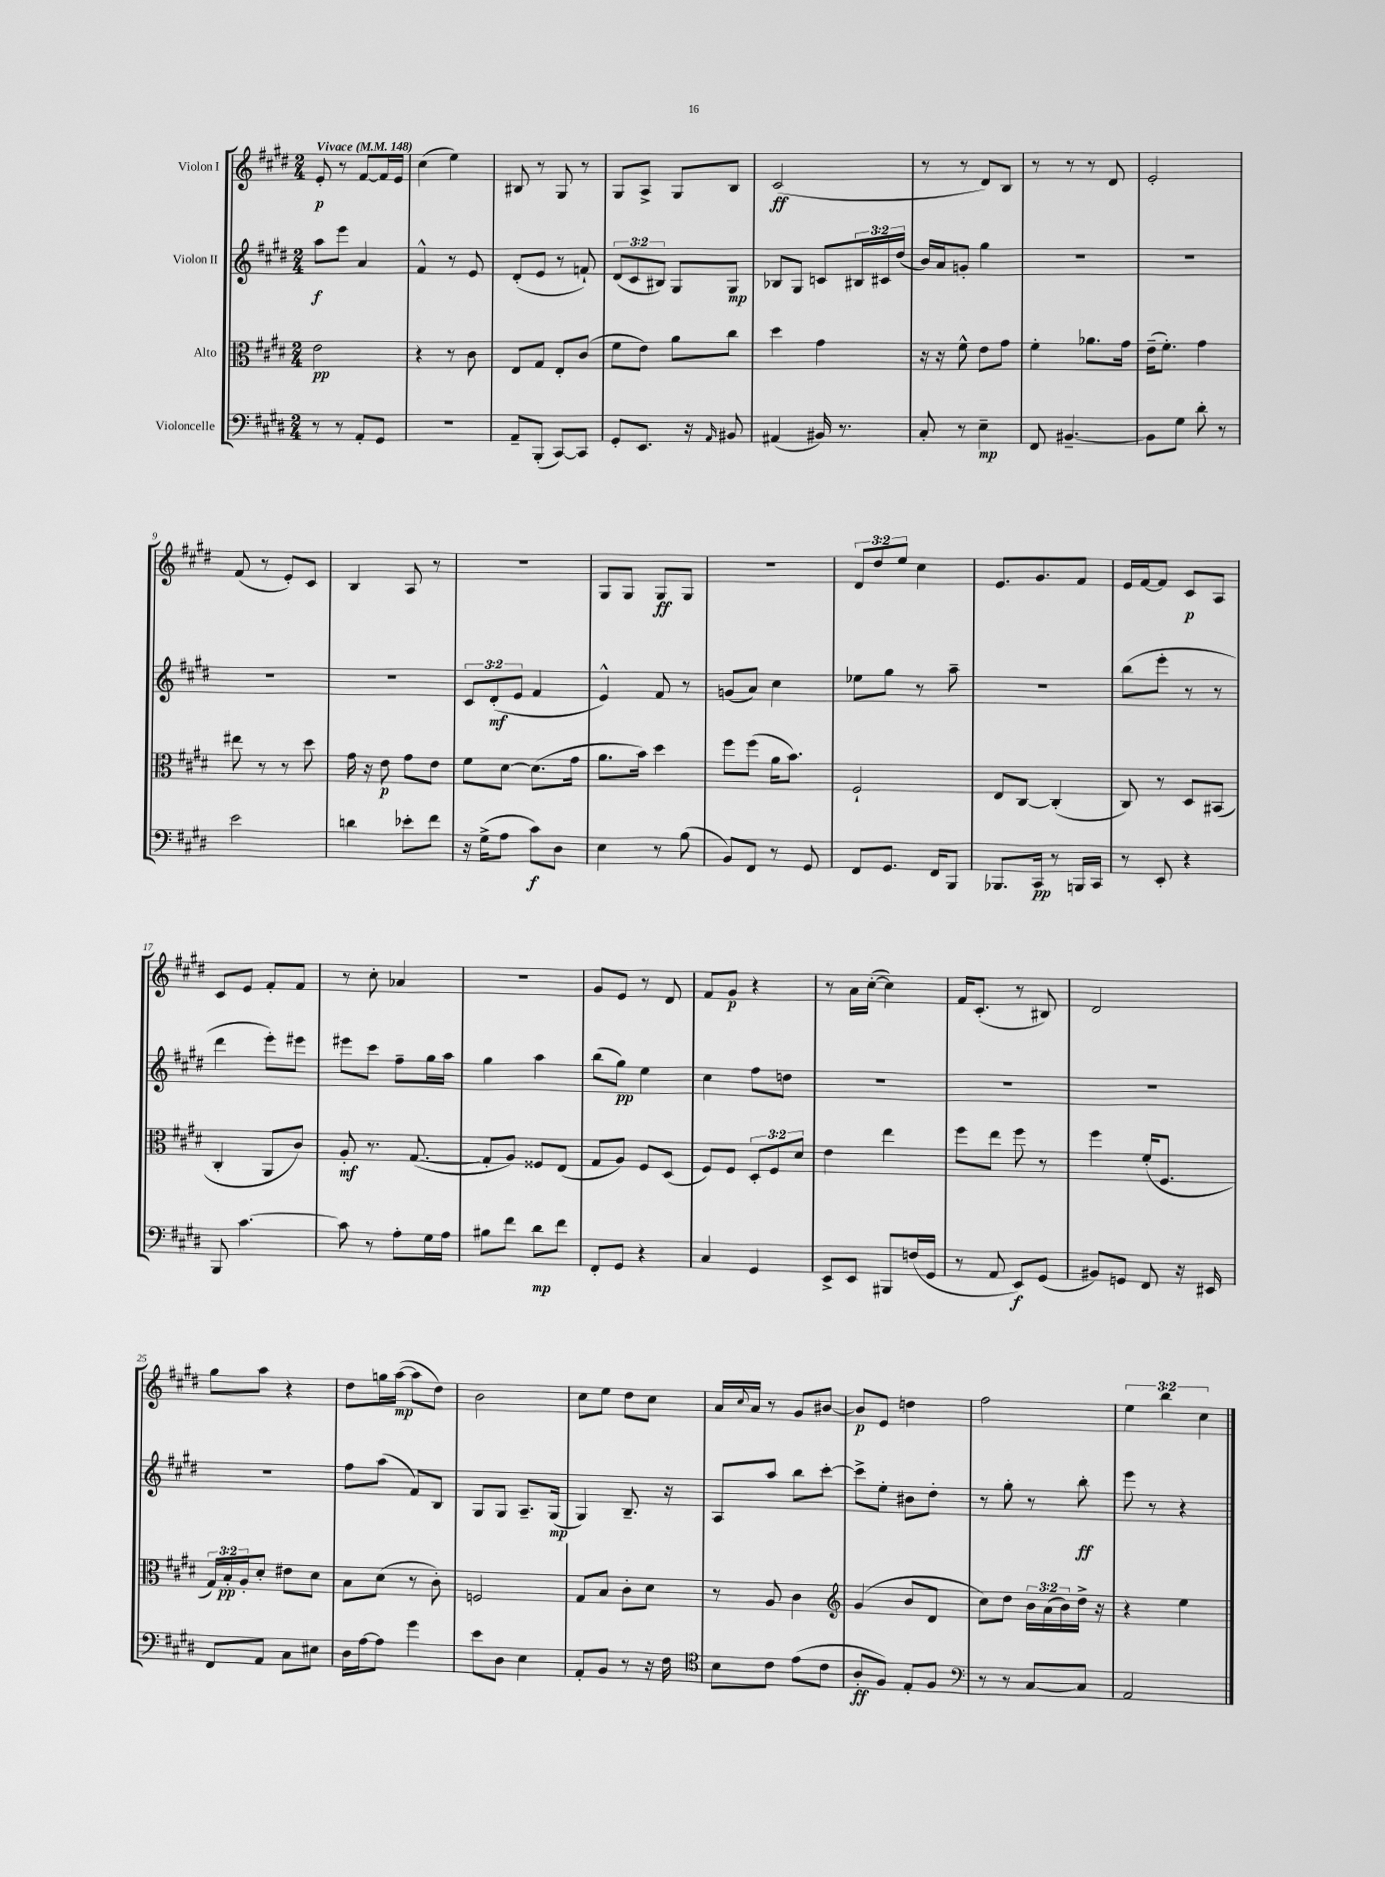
<<
\new StaffGroup <<
\new Staff = "s0" \with { instrumentName = "Violon I" } {
    \clef treble \key e \major \numericTimeSignature \time 2/4 \override Staff.TupletNumber.text = #tuplet-number::calc-fraction-text \tempo "Vivace" 4 = 148
    e'8-.\p r8 fis'8~ fis'16 e'16 |
    cis''4( e''4) |
    bis8 r8 gis8 r8 |
    gis8 a8-> gis8 b8 |
    cis'2\ff( |
    r8 r8 dis'8) b8 |
    r8 r8 r8 dis'8 |
    e'2-. |
    fis'8( r8 e'8-.) cis'8 |
    b4 a8 r8 |
    r2 |
    gis8 gis8 gis8\ff gis8 |
    r2 |
    \tuplet 3/2 { dis'8 dis''8 e''8 } cis''4 |
    e'8. gis'8. fis'8 |
    e'16 fis'16~ fis'8 cis'8\p a8 |
    cis'8 e'8 fis'8-. fis'8 |
    r8 cis''8-. aes'4 |
    R2 |
    gis'8 e'8 r8 dis'8 |
    fis'8 gis'8\p r4 |
    r8 a'16 cis''16~-.( cis''4) |
    fis'16 cis'8.-.( r8 bis8) |
    dis'2 |
    gis''8 a''8 r4 |
    dis''8 g''16 a''16~\mp( a''8 dis''8) |
    b'2 |
    cis''8 e''8 dis''8 cis''8 |
    a'16 \appoggiatura { cis''8 } a'16 r8 gis'8 bis'8~ |
    bis'8\p e'8 d''4 |
    fis''2 |
    \tuplet 3/2 { e''4 b''4 cis''4 } \bar "|." |
}
\new Staff = "s1" \with { instrumentName = "Violon II" } {
    \clef treble \key e \major \numericTimeSignature \time 2/4 \override Staff.TupletNumber.text = #tuplet-number::calc-fraction-text
    a''8\f e'''8 a'4 |
    fis'4-^ r8 e'8 |
    dis'8-.( e'8 r8 f'8-!) |
    \tuplet 3/2 { dis'8( cis'8 bis8) } gis8 gis8\mp |
    bes8 gis8 c'8 \tuplet 3/2 { bis16 cis'16 dis''16( } |
    b'16) a'16 g'8-. gis''4 |
    R2 |
    R2 |
    R2 |
    R2 |
    \tuplet 3/2 { cis'8 dis'8-.\mf( e'8 } fis'4 |
    e'4-^) fis'8 r8 |
    g'8( a'8) cis''4 |
    ees''8 gis''8 r8 a''8-- |
    r2 |
    b''8( e'''8-. r8 r8 |
    dis'''4 e'''8-.) eis'''8 |
    eis'''8 cis'''8 fis''8-- gis''16 a''16 |
    gis''4 a''4 |
    b''8( gis''8\pp) e''4 |
    cis''4 fis''8 d''8 |
    R2 |
    R2 |
    R2 |
    R2 |
    fis''8 a''8( fis'8) b8 |
    gis8 gis8 a8.-- gis16\mp( |
    gis4) b8.-- r16 |
    a8 a''8 b''8 cis'''8~-. |
    cis'''8-> e''8-. bis'8 dis''8-. |
    r8 gis''8-. r8 b''8-.\ff |
    e'''8 r8 r4 \bar "|." |
}
\new Staff = "s2" \with { instrumentName = "Alto" } {
    \clef alto \key e \major \numericTimeSignature \time 2/4 \override Staff.TupletNumber.text = #tuplet-number::calc-fraction-text
    e'2\pp |
    r4 r8 cis'8 |
    e8 gis8 e8-. cis'8( |
    fis'8 e'8) a'8 cis''8 |
    dis''4 gis'4 |
    r16 r16 fis'8-^ e'8 gis'8 |
    fis'4-. aes'8. gis'16 |
    e'16--( fis'8.-.) gis'4 |
    eis''8 r8 r8 dis''8 |
    gis'16 r16 e'8\p gis'8 e'8 |
    fis'8 dis'8~ dis'8.( gis'16 |
    a'8. b'16) dis''4 |
    fis''8 fis''8( a'16 b'8.) |
    fis2-! |
    e8 cis8~ cis4-.( |
    cis8) r8 dis8 bis,8( |
    cis4-. a,8 cis'8) |
    a8-.\mf r8. gis8.~( |
    gis8-. a8) fisis8 e8( |
    gis8 a8) fis8 dis8( |
    fis8) fis8 \tuplet 3/2 { dis8-. fis8 dis'8 } |
    e'4 e''4 |
    fis''8 e''8 fis''8 r8 |
    fis''4 fis'16-.( fis8. |
    \tuplet 3/2 { gis16) b16-.\pp a16-. } dis'8-. eis'8 dis'8 |
    b8 dis'8( r8 cis'8-.) |
    f2 |
    gis8 b8 cis'8-. dis'8 |
    r8 a8 cis'4 |
    \clef treble gis'4( b'8 dis'8 |
    cis''8) dis''8 \tuplet 3/2 { b'16 a'16( b'16) } dis''16-> r16 |
    r4 e''4 \bar "|." |
}
\new Staff = "s3" \with { instrumentName = "Violoncelle" } {
    \clef bass \key e \major \numericTimeSignature \time 2/4
    r8 r8 a,8-. gis,8 |
    r2 |
    a,8-- b,,8-.( cis,8~) cis,8 |
    gis,8-. e,8. r16 \grace { a,16 } bis,8 |
    ais,4( bis,16) r8. |
    cis8-. r8 e4--\mp |
    fis,8 bis,4.~-- |
    bis,8 gis8 dis'8-. r8 |
    e'2 |
    d'4 ees'8-. fis'8 |
    r16 gis16->( a8 cis'8\f) dis8 |
    e4 r8 b8( |
    b,8) fis,8 r8 gis,8 |
    fis,8 gis,8. fis,16 b,,8 |
    bes,,8. cis,16\pp r8 b,,16 cis,16 |
    r8 e,8-. r4 |
    b,,8 cis'4.~ |
    cis'8 r8 a8-. gis16 a16 |
    bis8 fis'8 dis'8\mp fis'8 |
    fis,8-. gis,8 r4 |
    cis4 gis,4 |
    e,8-> e,8 bis,,8 f16( gis,16 |
    r8 a,8 e,8\f) gis,8( |
    bis,8) g,8 fis,8 r16 eis,16 |
    fis,8 a,8 cis8 eis8 |
    dis16 a16~ a8 gis'4 |
    e'8 dis8 e4 |
    a,8-. b,8 r8 r16 fis16 |
    \clef tenor b8 cis'8 e'8( cis'8 |
    a8-.\ff fis8) e8-. fis8 |
    \clef bass r8 r8 cis8~ cis8 |
    a,2 \bar "|." |
}
>>
>>
